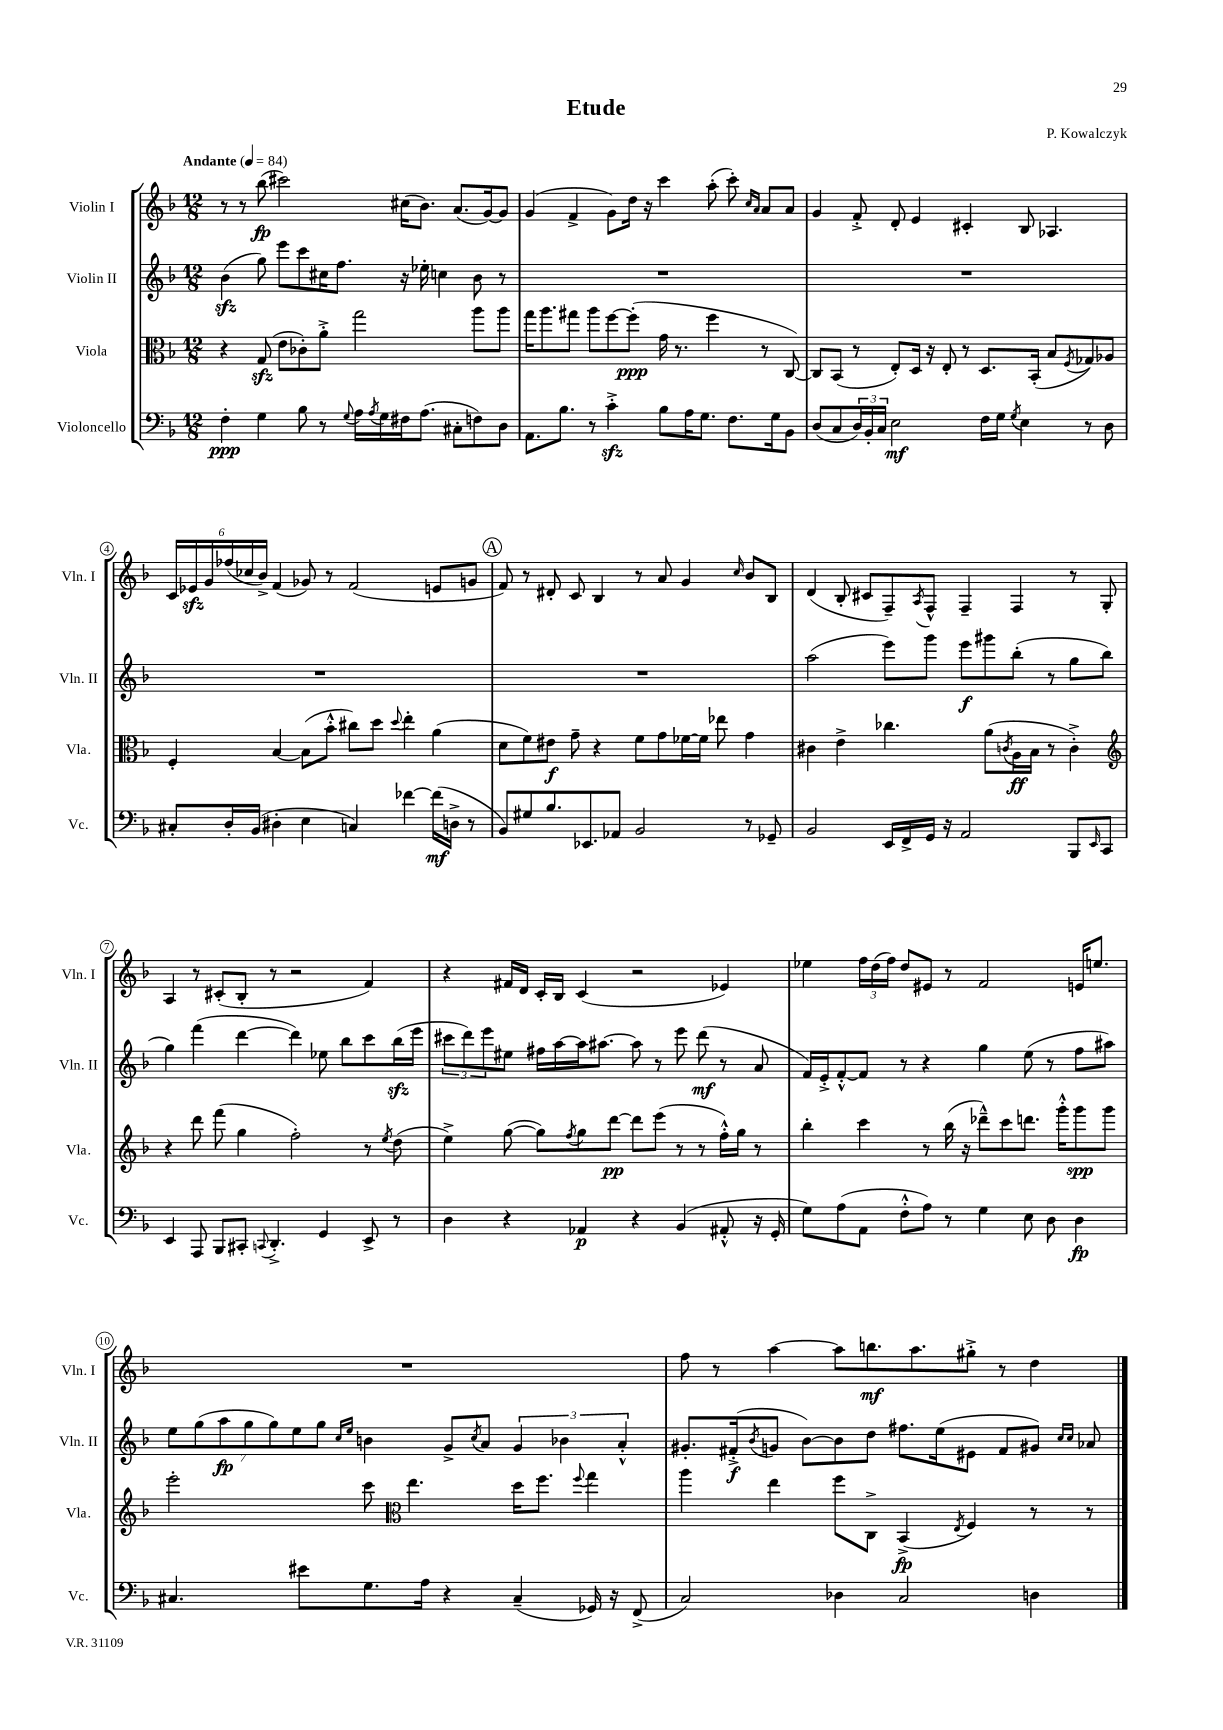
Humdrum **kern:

**kern	**dynam	**kern	**dynam	**kern	**dynam	**kern	**dynam
*part4	*part4	*part3	*part3	*part2	*part2	*part1	*part1
*staff4	*staff4	*staff3	*staff3	*staff2	*staff2	*staff1	*staff1
*I"Violoncello	*	*I"Viola	*	*I"Violin II	*	*I"Violin I	*
*I'Vc.	*	*I'Vla.	*	*I'Vln. II	*	*I'Vln. I	*
*clefF4	*	*clefC3	*	*clefG2	*	*clefG2	*
*k[b-]	*	*k[b-]	*	*k[b-]	*	*k[b-]	*
*M12/8	*	*M12/8	*	*M12/8	*	*M12/8	*
*MM84	*	*MM84	*	*MM84	*	*MM84	*
=1	=1	=1	=1	=1	=1	=1	=1
!	!	!	!	!	!	!LO:TX:a:B:t=Andante	!
4F'\	ppp	4r	.	(4b-zz\	.	8r	.
.	.	.	.	.	.	8r	.
4G\	.	(8Gzz/	.	8gg\)	.	(8bb-\	fp
.	.	8e\L	.	8eee\L	.	2ccc#X\)	.
8B-\	.	8c-X'\)	.	8ccc\	.	.	.
8r	.	8a'^\J	.	16cc#X\K	.	.	.
.	.	.	.	8.ff\J	.	.	.
8qqG/	.	.	.	.	.	.	.
16A\LL	.	2gg\	.	.	.	.	.
8qA/	.	.	.	.	.	.	.
16G\	.	.	.	.	.	.	.
16F#X\J	.	.	.	16r	.	(16cc#X\KL	.
(8.A\J	.	.	.	16ee-X'\	.	8.b-\J)	.
.	.	.	.	4ccn\	.	.	.
8C#X'\L	.	.	.	.	.	(8.a/L	.
8Fn\)	.	8aa\L	.	8b-\	.	.	.
.	.	.	.	.	.	[16g/k)	.
8D\J	.	8aa\J	.	8r	.	8g/J]	.
=2	=2	=2	=2	=2	=2	=2	=2
8.AA\L	.	16gg\KL	.	1.r	.	(4g/	.
.	.	8.aa\	.	.	.	.	.
8.B-\J	.	.	.	.	.	.	.
.	.	8gg#X\J	.	.	.	4f^/	.
8r	.	8aa\L	.	.	.	.	.
4czz'^\	.	[8ff\	.	.	.	8g\L)	.
.	.	(8ff'\J]	ppp	.	.	16dd\Jk	.
.	.	.	.	.	.	16r	.
8B-\L	.	16g\	.	.	.	4ccc\	.
.	.	8.r	.	.	.	.	.
16A\K	.	.	.	.	.	.	.
8.G\J	.	.	.	.	.	.	.
.	.	4ff\	.	.	.	(8aa'\	.
8.F\L	.	.	.	.	.	8ccc'\)	.
.	.	.	.	.	.	16qqcc/LL	.
.	.	.	.	.	.	16qqa/JJ	.
.	.	8r	.	.	.	8a/L	.
16G\k	.	.	.	.	.	.	.
8BB-\J	.	[8C/)	.	.	.	8a/J	.
=3	=3	=3	=3	=3	=3	=3	=3
(8D/L	.	8C/L]	.	1.r	.	4g/	.
8C/	.	(8BB-/J	.	.	.	.	.
24D/L)	.	8r	.	.	.	8f'^/	.
24BB-'/	.	.	.	.	.	.	.
24C/JJ	.	.	.	.	.	.	.
2E\	mf	8E'/L)	.	.	.	8d'/	.
.	.	16D/Jk	.	.	.	4e/	.
.	.	16r	.	.	.	.	.
.	.	8E'/	.	.	.	.	.
.	.	8r	.	.	.	4c#X'/	.
16F\LL	.	8.D/L	.	.	.	.	.
16G\JJ	.	.	.	.	.	.	.
8qG/	.	.	.	.	.	.	.
4E\	.	.	.	.	.	8B-/	.
.	.	(16BB-'/Jk	.	.	.	.	.
.	.	8B-/L	.	.	.	4.A-X/	.
.	.	8qF/	.	.	.	.	.
8r	.	8G-X/)	.	.	.	.	.
8D\	.	8A-X/J	.	.	.	.	.
!!LO:LB:g=z
=4	=4	=4	=4	=4	=4	=4	=4
8C#X'/L	.	4F'/	.	1.r	.	24c/LL	.
.	.	.	.	.	.	24e-Xzz/	.
.	.	.	.	.	.	24g/	.
16D'/L	.	.	.	.	.	(24ff-X/	.
.	.	.	.	.	.	24cc-X/	.
(16BB-/JJ	.	.	.	.	.	.	.
.	.	.	.	.	.	24b-^/JJ)	.
4D#X'\	.	[4B-/	.	.	.	(4f/	.
4E\	.	(8B-\L]	.	.	.	8g-X/)	.
.	.	8b-'^^\J	.	.	.	8r	.
4Cn/)	.	8cc#X\L)	.	.	.	(2f/	.
.	.	8dd\J	.	.	.	.	.
.	.	8qqdd/	.	.	.	.	.
[4f-X\	.	4ee'\	.	.	.	.	.
(16f-\LL]	mf	(4a\	.	.	.	8en/L	.
16Dn^\JJ	.	.	.	.	.	.	.
8r	.	.	.	.	.	8gn/J	.
!!LO:REH:place=s1:t=A
=5	=5	=5	=5	=5	=5	=5	=5
8BB-/L)	.	8d\L	.	1.r	.	8f/)	.
8G#X/	.	8f\)	.	.	.	8r	.
8.B-/	.	8e#X\J	f	.	.	8d#X'/	.
.	.	8g~\	.	.	.	8c/	.
8.EE-X/	.	.	.	.	.	.	.
.	.	4r	.	.	.	4B-/	.
8AA-X/J	.	.	.	.	.	.	.
2BB-/	.	8f\L	.	.	.	8r	.
.	.	8g\	.	.	.	8a/	.
.	.	[16f-X\L	.	.	.	4g/	.
.	.	16f-\JJ]	.	.	.	.	.
.	.	8ee-X\	.	.	.	.	.
.	.	.	.	.	.	16qqcc/	.
8r	.	4g\	.	.	.	8b-/L	.
8GG-X~/	.	.	.	.	.	8B-/J	.
=6	=6	=6	=6	=6	=6	=6	=6
2BB-/	.	4c#X\	.	(2aa\	.	(4d/	.
.	.	4e^\	.	.	.	8B-'/	.
.	.	.	.	.	.	8c#X/L	.
16EE/LL	.	4.cc-X\	.	8eee\L)	.	8F~/)	.
16FF^/	.	.	.	.	.	.	.
.	.	.	.	.	.	8qA/	.
16GG/JJ	.	.	.	8ggg\J	.	8F^^/J	.
16r	.	.	.	.	.	.	.
2AA/	.	.	.	8eee\L	f	4F~/	.
.	.	(8a\L	.	8ggg#X\	.	.	.
.	.	8qcn/	.	.	.	.	.
.	.	16A\L	ff	(8bb-'\J	.	4F/	.
.	.	16B-\JJ	.	.	.	.	.
.	.	8r	.	8r	.	.	.
8BBB-/L	.	4c'^\)	.	8gg\L	.	8r	.
16qqEE/	.	.	.	.	.	.	.
8CC/J	.	.	.	8bb-\J	.	8G'/	.
!!LO:LB:g=z
=7	=7	=7	=7	=7	=7	=7	=7
*	*	*clefG2	*	*	*	*	*
4EE/	.	4r	.	4gg\)	.	4A/	.
8AAA/	.	8ddd\	.	(4fff\	.	8r	.
8BBB-/L	.	(8fff\	.	.	.	(8c#X'/L	.
8CC#X'/J	.	4gg\	.	[4ddd\	.	8B-'/J	.
8qqCCn/	.	.	.	.	.	.	.
4.DD'^/	.	.	.	.	.	8r	.
.	.	2ff'\)	.	4ddd\])	.	2r	.
4GG/	.	.	.	8ee-X\	.	.	.
.	.	.	.	8bb-\L	.	.	.
8EE^/	.	8r	.	8ccc\	.	4f/)	.
.	.	8qee/	.	.	.	.	.
8r	.	(8dd\	.	(16bb-zz\L	.	.	.
.	.	.	.	16eee\JJ	.	.	.
=8	=8	=8	=8	=8	=8	=8	=8
4D\	.	4ee^\)	.	12ccc#X\L	.	4r	.
.	.	.	.	12ddd\)	.	.	.
.	.	.	.	12eee\	.	.	.
4r	.	([8gg\	.	8ee#X\J	.	16f#X/LL	.
.	.	.	.	.	.	16d/JJ	.
.	.	8gg\L])	.	16ff#X\LL	.	16c'/LL	.
.	.	.	.	[16aa\	.	16B-/JJ	.
.	.	8qff/	.	.	.	.	.
4AA-X/	p	8gg\	.	16aa\J]	.	(4c/	.
.	.	.	.	[8.aa#X\J	.	.	.
.	.	[8ddd\J	pp	.	.	.	.
4r	.	8ddd\L]	.	8aa#\]	.	2r	.
.	.	(8eee\J	.	8r	.	.	.
(4BB-/	.	8r	.	8eee\	.	.	.
.	.	8r	.	(8ddd\	mf	.	.
8AA#X'^^/	.	16ff'^^\LL)	.	8r	.	4e-X/)	.
.	.	16gg\JJ	.	.	.	.	.
16r	.	8r	.	8a/	.	.	.
16GG'/	.	.	.	.	.	.	.
=9	=9	=9	=9	=9	=9	=9	=9
8G\L)	.	4bb-'\	.	16f/LL)	.	4ee-X\	.
.	.	.	.	16e'^/J	.	.	.
(8A\	.	.	.	[8f'^^/	.	.	.
8AA\J	.	4ccc\	.	8f/J]	.	24ff\LL	.
.	.	.	.	.	.	(24dd\	.
.	.	.	.	.	.	24ff\JJ)	.
8F'^^\L	.	.	.	8r	.	8dd/L	.
8A\J)	.	8r	.	4r	.	8e#X/J	.
8r	.	(16bb-\	.	.	.	8r	.
.	.	16r	.	.	.	.	.
4G\	.	8ddd-X~^^\L)	.	4gg\	.	2f/	.
.	.	8ccc\	.	.	.	.	.
8E\	.	8.dddn\J	.	(8ee\	.	.	.
8D\	.	.	.	8r	.	.	.
.	.	16ggg'^^\KL	.	.	.	.	.
4D\	fp	8ggg\	spp	8ff\L	.	16en/KL	.
.	.	.	.	.	.	8.een/J	.
.	.	8ggg\J	.	8aa#X\J)	.	.	.
!!LO:LB:g=z
=10	=10	=10	=10	=10	=10	=10	=10
4.C#X/	.	2eee'\	.	14ee\L	.	1.r	.
.	.	.	.	(14gg\	.	.	.
.	.	.	.	14aa\	fp	.	.
.	.	.	.	14gg\	.	.	.
.	.	.	.	14gg\)	.	.	.
.	.	.	.	14ee\	.	.	.
8e#X\L	.	.	.	.	.	.	.
.	.	.	.	14gg\J	.	.	.
.	.	.	.	16qqcc/LL	.	.	.
.	.	.	.	16qqee/JJ	.	.	.
8.G\	.	8ccc\	.	4bn\	.	.	.
*	*	*clefC3	*	*	*	*	*
.	.	4.ee\	.	.	.	.	.
16A\Jk	.	.	.	.	.	.	.
4r	.	.	.	8g^/L	.	.	.
.	.	.	.	8qcc/	.	.	.
.	.	.	.	8a/J	.	.	.
(4C#~/	.	16dd\KL	.	6g/	.	.	.
.	.	8.ff\J	.	.	.	.	.
.	.	.	.	6b-X\	.	.	.
.	.	8qqff/	.	.	.	.	.
16GG-X/)	.	4gg\	.	.	.	.	.
16r	.	.	.	.	.	.	.
.	.	.	.	6a'^^/	.	.	.
(8FF^/	.	.	.	.	.	.	.
=11	=11	=11	=11	=11	=11	=11	=11
2C/)	.	4aa\	.	8.g#X'/L	.	8ff\	.
.	.	.	.	.	.	8r	.
.	.	.	.	(16f#X'^/k	f	.	.
.	.	.	.	8qb-/	.	.	.
.	.	4ee\	.	8gn/J	.	[4aa\	.
.	.	.	.	[8b-\L)	.	.	.
4D-X\	.	8ff\L	.	8b-\]	.	8aa\L]	.
.	.	8C^\J	.	8dd\J	.	8.bbn\	mf
2C/	.	(4BB-^/	fp	8.ff#X\L	.	.	.
.	.	.	.	.	.	8.aa\	.
.	.	.	.	(16ee\k	.	.	.
.	.	8qE/	.	.	.	.	.
.	.	4F/)	.	8e#X\J	.	8gg#X'^\J	.
.	.	.	.	8f#/L	.	8r	.
4Dn\	.	8r	.	8g#X/J)	.	4dd\	.
.	.	.	.	16qqcc/LL	.	.	.
.	.	.	.	16qqcc/JJ	.	.	.
.	.	8r	.	8a-X/	.	.	.
==	==	==	==	==	==	==	==
*-	*-	*-	*-	*-	*-	*-	*-
